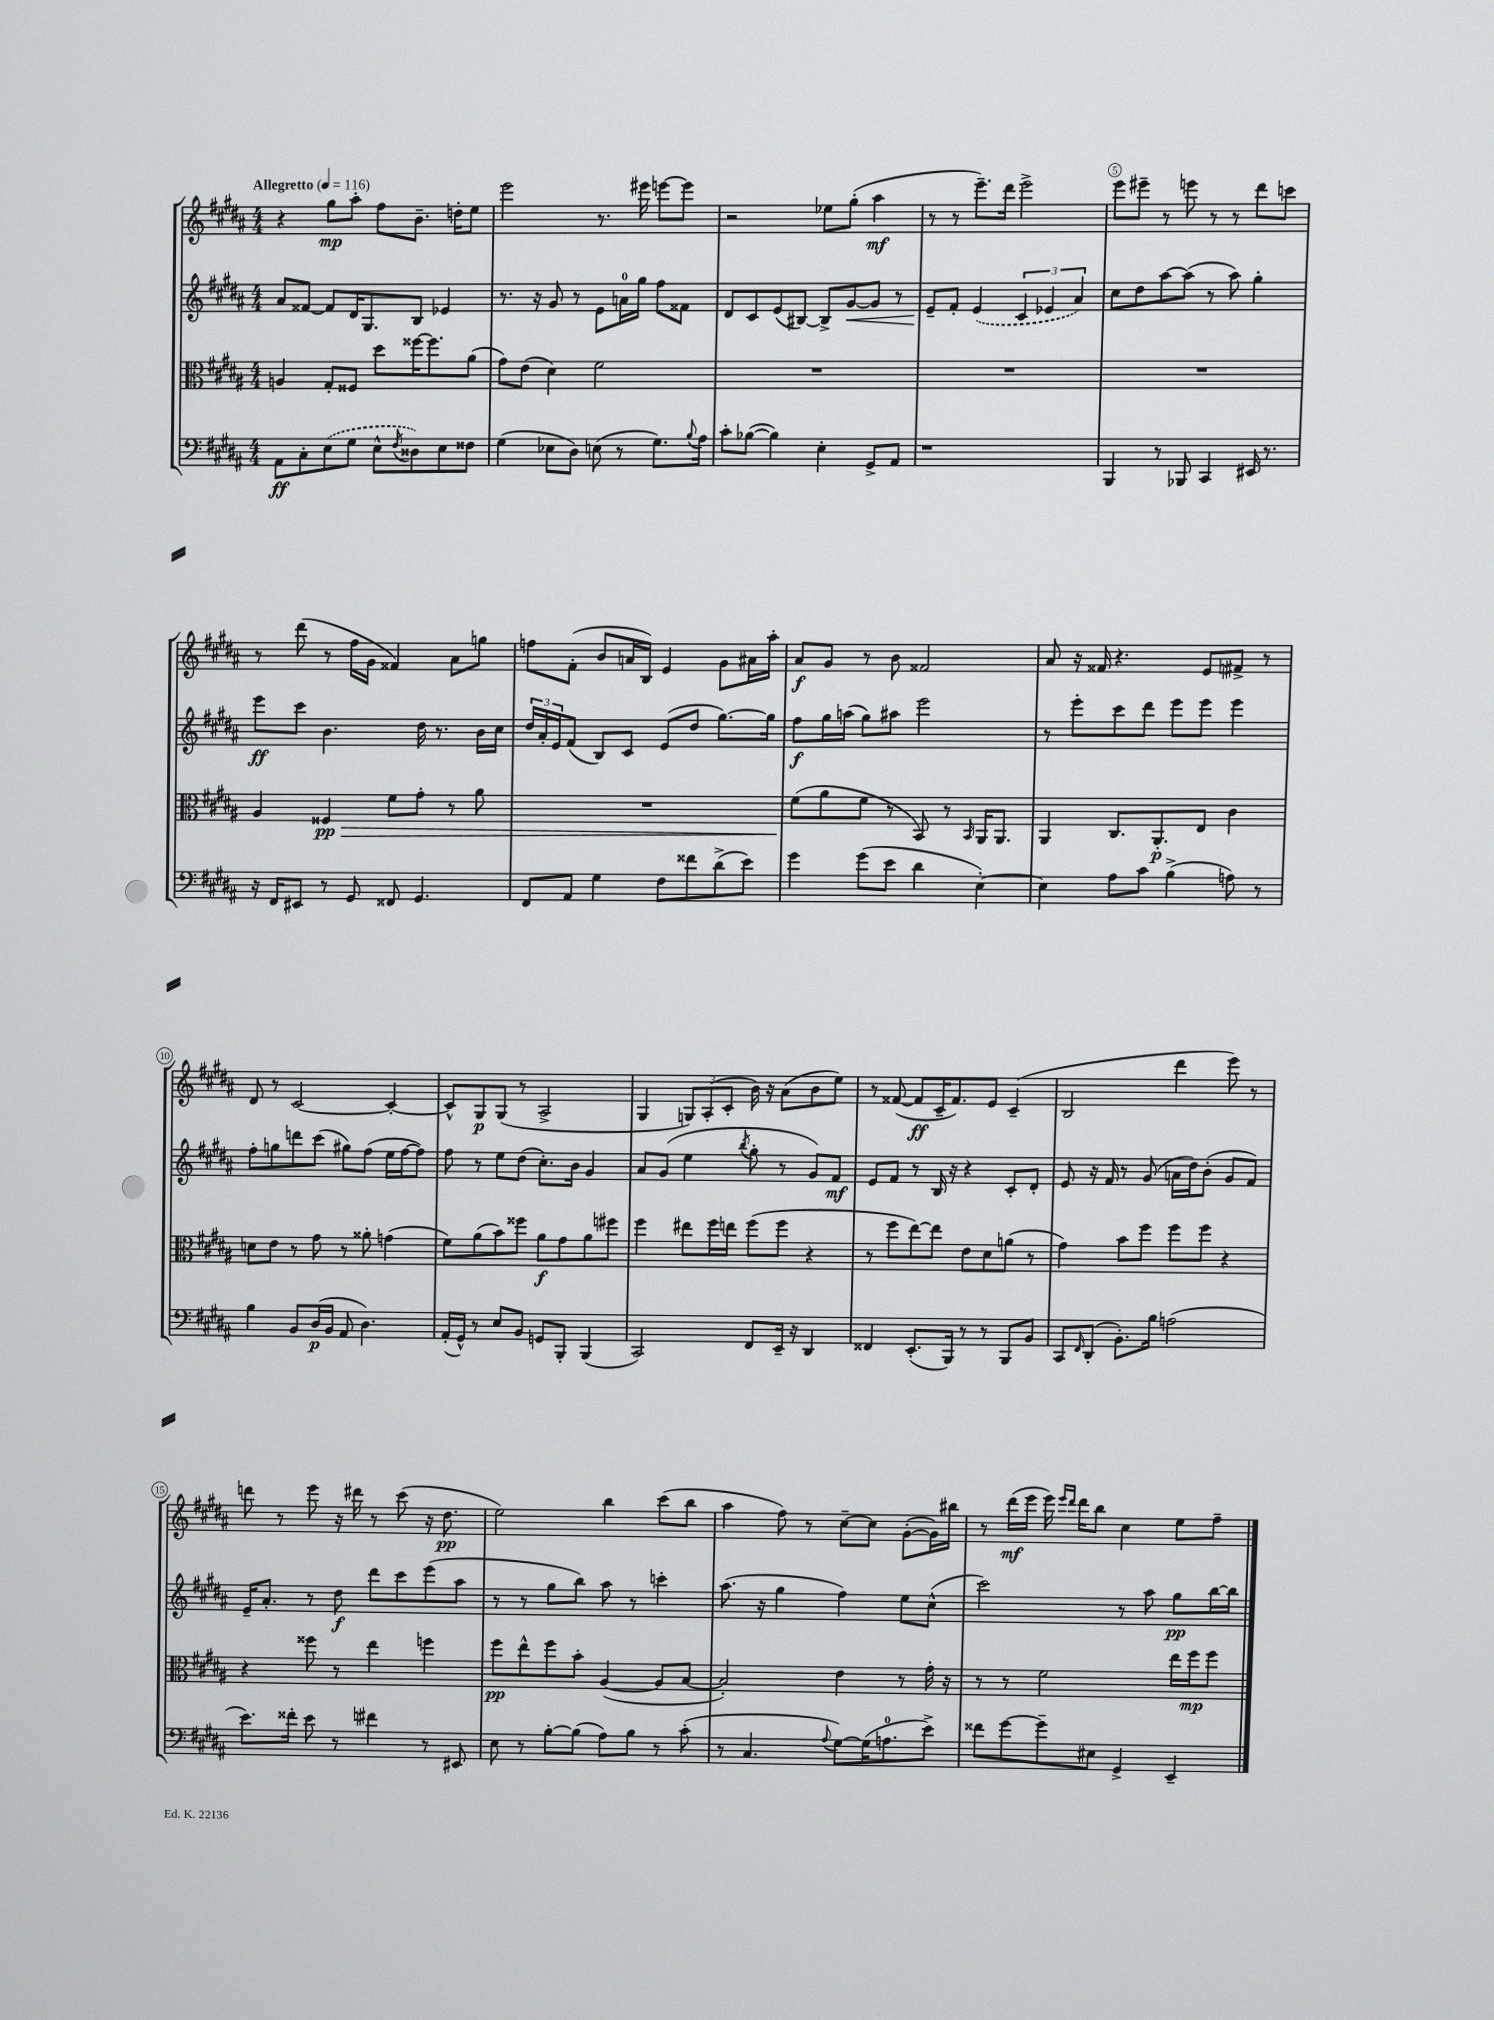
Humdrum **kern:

**kern	**dynam	**kern	**dynam	**kern	**dynam	**kern	**dynam
*part4	*part4	*part3	*part3	*part2	*part2	*part1	*part1
*staff4	*staff4	*staff3	*staff3	*staff2	*staff2	*staff1	*staff1
*clefF4	*	*clefC3	*	*clefG2	*	*clefG2	*
*k[f#c#g#d#a#]	*	*k[f#c#g#d#a#]	*	*k[f#c#g#d#a#]	*	*k[f#c#g#d#a#]	*
*M4/4	*	*M4/4	*	*M4/4	*	*M4/4	*
*MM116	*	*MM116	*	*MM116	*	*MM116	*
=1	=1	=1	=1	=1	=1	=1	=1
!	!	!	!	!	!	!LO:TX:a:B:t=Allegretto	!
8AA#\L	ff	4An/	.	8a#/L	.	4r	.
8C#'\	.	.	.	[8f##X/J	.	.	.
(8E\	.	8G#'/L	.	8f##/L]	.	8gg#\L	mp
8G#\J	.	8F##X/J	.	16d#/K	.	8aa#'\J	.
.	.	.	.	8.G#/	.	.	.
8E^^\L	.	8dd#\L	.	.	.	8ff#\L	.
8qF#/	.	.	.	.	.	.	.
8D##X\)	.	[16ff##X\K	.	8B/J	.	8.b~\J	.
.	.	8.ff##\]	.	.	.	.	.
8E\	.	.	.	4e-X/	.	.	.
.	.	.	.	.	.	16ddn'\KL	.
8F##X\J	.	(8a#\J	.	.	.	8ee\J	.
=2	=2	=2	=2	=2	=2	=2	=2
(4G#\	.	8g#\L)	.	8.r	.	2eee\	.
.	.	(8e\J	.	.	.	.	.
.	.	.	.	16r	.	.	.
8E-X\L	.	4d#\)	.	8g#/	.	.	.
8D#\J)	.	.	.	8r	.	.	.
(8En\	.	2f#\	.	8e\L	.	8.r	.
8r	.	.	.	16an\L	.	.	.
.	.	.	.	16gg#\JJ	.	16eee#X\	.
8.G#\L)	.	.	.	8ff#\L	.	[8eeen\L	.
.	.	.	.	8f##X\J	.	8eee\J]	.
8qqB/	.	.	.	.	.	.	.
16A#\Jk	.	.	.	.	.	.	.
=3	=3	=3	=3	=3	=3	=3	=3
8c#'\L	.	1r	.	8d#/L	.	2r	.
([8B-X\J	.	.	.	8c#/	.	.	.
4B-\])	.	.	.	(8e/	.	.	.
.	.	.	.	[8B#X/J)	.	.	.
4E'\	.	.	.	8B#^/L]	.	8ee-X\L	.
!	!	!	!	!	!LO:HP:b	!	!
.	.	.	.	[8g#/	<	(8gg#'\J	.
8GG#^/L	.	.	.	8g#/J]	.	4aa#\	mf
8AA#/J	.	.	.	8r	.	.	.
=4	=4	=4	=4	=4	=4	=4	=4
1r	.	1r	.	8e~/L	.	8r	.
.	.	.	.	8f#'/J	[	8r	.
.	.	.	.	(4e/	.	8.eee~\L)	.
.	.	.	.	.	.	16ddd#\Jk	.
.	.	.	.	6c#/	.	2eee^\	.
.	.	.	.	6e-X/	.	.	.
.	.	.	.	6a#/)	.	.	.
=5	=5	=5	=5	=5	=5	=5	=5
4BBB/	.	1r	.	8cc#\L	.	8eee\L	.
.	.	.	.	8dd#\	.	8eee#X~\J	.
8r	.	.	.	[8aa#\	.	8r	.
8BBB-X/	.	.	.	(8aa#\J]	.	8eeen\	.
4CC#/	.	.	.	8r	.	8r	.
.	.	.	.	8aa#\)	.	8r	.
16EE#X/	.	.	.	4gg#'\	.	8ddd#\L	.
8.r	.	.	.	.	.	.	.
.	.	.	.	.	.	8cccn\J	.
!!LO:LB:g=z
=6	=6	=6	=6	=6	=6	=6	=6
16r	.	4A#/	.	8eee\L	ff	8r	.
16FF#/KL	.	.	.	.	.	.	.
8EE#X/J	.	.	.	8ccc#\J	.	(8ddd#\	.
!	!	!	!LO:HP:b	!	!	!	!
8r	.	4F##X/	> pp	4.b\	.	8r	.
8GG#/	.	.	.	.	.	16ff#\LL	.
.	.	.	.	.	.	16g#\JJ	.
8FF##X/	.	8f#\L	.	.	.	4f##X/)	.
4.GG#/	.	8g#'\J	.	16dd#\	.	.	.
.	.	.	.	8.r	.	.	.
.	.	8r	.	.	.	8a#\L	.
.	.	8a#\	.	16b\LL	.	8ggn\J	.
.	.	.	.	16cc#\JJ	.	.	.
=7	=7	=7	=7	=7	=7	=7	=7
8FF#/L	.	1r	.	24dd#/LL	.	8ffn\L	.
.	.	.	.	24a#'/	.	.	.
.	.	.	.	24e/J	.	.	.
8AA#/J	.	.	.	(8f#/J	.	(8f#'\J	.
4G#\	.	.	.	8B/L)	.	8b/L	.
.	.	.	.	8c#/J	.	16an/L	.
.	.	.	.	.	.	16B/JJ)	.
8F#\L	.	.	.	(8e/L	.	4e/	.
8f##X\	.	.	.	8dd#/J	.	.	.
(8d#^\	.	.	.	[8.gg#\L)	.	8g#\L	.
8e\J)	.	.	.	.	.	16a#X\L	.
.	.	.	.	16gg#\Jk]	.	16aa#'\JJ	.
=8	=8	=8	=8	=8	=8	=8	=8
4g#\	.	(8f#\L	.	8ff#\L	f	8a#/L	f
.	.	8a#\	]	16gg#\L	.	8g#/J	.
.	.	.	.	(16aan\JJ	.	.	.
(8g#\L	.	8f#\J	.	8gg#\L)	.	8r	.
8e\J	.	8r	.	8aa#X\J	.	8b\	.
4d#\	.	8BB/)	.	2eee\	.	2f##X/	.
.	.	8r	.	.	.	.	.
.	.	16qqBB/	.	.	.	.	.
[4E'\)	.	16AA#/KL	.	.	.	.	.
.	.	8.AA#/J	.	.	.	.	.
=9	=9	=9	=9	=9	=9	=9	=9
4E\]	.	4AA#/	.	8r	.	8a#/	.
.	.	.	.	8eee'\L	.	16r	.
.	.	.	.	.	.	16f##X/	.
8A#\L	.	8.C#/L	.	8ccc#\	.	4.r	.
8c#\J	.	.	.	8ddd#\J	.	.	.
.	.	8.AA#'/	p	.	.	.	.
(4B^\	.	.	.	8eee\L	.	.	.
.	.	8E/J	.	8eee\J	.	8e/L	.
8An\)	.	4c#\	.	4eee\	.	8f#X^/J	.
8r	.	.	.	.	.	8r	.
!!LO:LB:g=z
=10	=10	=10	=10	=10	=10	=10	=10
4B\	.	8dn\L	.	8ff#'\L	.	8d#/	.
.	.	8e\J	.	8ggn\	.	8r	.
8BB/L	.	8r	.	8dddn\	.	[2c#/	.
(16D#/L	p	8g#\	.	(8ccc#\J	.	.	.
16BB/JJ	.	.	.	.	.	.	.
8AA#/	.	8r	.	8gg#X\L)	.	.	.
4.D#\)	.	8a##X'\	.	(8ff#\J	.	.	.
.	.	(4gn\	.	16ee\LL	.	4c#'/_	.
.	.	.	.	[16ff#\J	.	.	.
.	.	.	.	8ff#\J])	.	.	.
=11	=11	=11	=11	=11	=11	=11	=11
(16AA#'/LL	.	8f#\L)	.	8ff#\	.	8c#^^/L]	.
16GG#^^/JJ)	.	.	.	.	.	.	.
8r	.	(8a#\	.	8r	.	8G#/	p
8E/L	.	8b\)	.	8ee\L	.	(8G#/J	.
8BB/J	.	8ff##X\J	.	(8dd#\J	.	8r	.
8GGn/L	.	8a#\L	f	8.cc#'\L)	.	2A#^/	.
8BBB'/J	.	8g#\	.	.	.	.	.
.	.	.	.	16b\Jk	.	.	.
(4BBB/	.	8a#\	.	4g#/	.	.	.
.	.	8ff#X\J	.	.	.	.	.
=12	=12	=12	=12	=12	=12	=12	=12
2CC#/)	.	4ff#\	.	8a#/L	.	4G#/	.
.	.	.	.	(8g#/J	.	.	.
.	.	8ee#X\L	.	4ee\	.	12Gn/L)	.
.	.	.	.	.	.	(12A#'/	.
.	.	16ff#\L	.	.	.	.	.
.	.	.	.	.	.	12c#'/J	.
.	.	16een\JJ	.	.	.	.	.
.	.	.	.	8qbb/	.	.	.
8FF#/L	.	(8ff#\L	.	8gg#'\	.	16b\)	.
.	.	.	.	.	.	16r	.
16EE~/Jk	.	8ff#\J	.	8r	.	(8a#\L	.
16r	.	.	.	.	.	.	.
4DD#/	.	4r	.	8g#/L)	.	8b\	.
.	.	.	.	8f#/J	mf	8ee\J)	.
=13	=13	=13	=13	=13	=13	=13	=13
4FF##X/	.	8r	.	8e/L	.	8r	.
.	.	8ff#\L	.	8f#/J	.	([8f##X/	.
(8.EE'/L	.	[8ee\)	.	8r	.	8f##/L]	ff
.	.	8ee\J]	.	16B/	.	16c#~/K	.
16BBB/Jk)	.	.	.	16r	.	8.f##/)	.
8r	.	8e\L	.	4r	.	.	.
8r	.	8d#\	.	.	.	8e/J	.
8BBB/L	.	(8an\J	.	8c#'/L	.	(4c#~/	.
8BB/J	.	8r	.	8d#'/J	.	.	.
=14	=14	=14	=14	=14	=14	=14	=14
8CC#/L	.	4g#\)	.	8e/	.	2B/	.
16qqFF#/	.	.	.	.	.	.	.
(8DD#'/J	.	.	.	16r	.	.	.
.	.	.	.	16f#/	.	.	.
8.BB'\L)	.	8b\L	.	8r	.	.	.
.	.	8ff#\J	.	(8g#/	.	.	.
16B\Jk	.	.	.	.	.	.	.
(2An\	.	8ff#\L	.	16an\LL	.	4ddd#\	.
.	.	.	.	16dd#\J)	.	.	.
.	.	8ff#\J	.	(8b'\J	.	.	.
.	.	4r	.	8g#/L	.	8eee\)	.
.	.	.	.	8f#/J)	.	8r	.
!!LO:LB:g=z
=15	=15	=15	=15	=15	=15	=15	=15
8.e\L)	.	4r	.	16e~/KL	.	8dddn\	.
.	.	.	.	8.a#'/J	.	.	.
.	.	.	.	.	.	8r	.
16f##X'\Jk	.	.	.	.	.	.	.
8e\	.	8ff##X\	.	8r	.	8eee\	.
8r	.	8r	.	8dd#\	f	16r	.
.	.	.	.	.	.	16ddd#X\	.
4f#X\	.	4ee\	.	8ddd#\L	.	8r	.
.	.	.	.	8ccc#\	.	(8ccc#\	.
8r	.	4ffn\	.	(8eee\	.	16r	.
.	.	.	.	.	.	8.dd#\	pp
8EE#X/	.	.	.	8aa#\J	.	.	.
=16	=16	=16	=16	=16	=16	=16	=16
8E\	.	8ff#\L	pp	8r	.	2ee\)	.
8r	.	8ee^^\	.	8r	.	.	.
[8B'\L	.	8ff#\	.	8gg#\L	.	.	.
(8B\J]	.	8b'\J	.	8bb\J)	.	.	.
8A#\L)	.	([4A#/	.	8aa#\	.	4bb\	.
8B\J	.	.	.	8r	.	.	.
8r	.	8A#/L]	.	4cccn'\	.	(8ccc#\L	.
(8c#'\	.	[8B/J	.	.	.	8bb\J	.
=17	=17	=17	=17	=17	=17	=17	=17
8r	.	2B'/])	.	(8.aa#\	.	4aa#\	.
4.C#/	.	.	.	.	.	.	.
.	.	.	.	16r	.	.	.
.	.	.	.	4gg#\	.	8ff#\)	.
.	.	.	.	.	.	8r	.
8qqA#/	.	.	.	.	.	.	.
[8G#\L)	.	4e\	.	4ff#\)	.	[8cc#~\L	.
(16G#\K]	.	.	.	.	.	8cc#\J]	.
8.An\	.	.	.	.	.	.	.
.	.	8r	.	8ee\L	.	([8g#'\L	.
8e^\J)	.	16g#'\	.	(8cc#^^\J	.	16g#\L])	.
.	.	16r	.	.	.	16bb#X\JJ	.
=18	=18	=18	=18	=18	=18	=18	=18
8f##X\L	.	8r	.	2ccc#\)	.	8r	.
[8g#\	.	8r	.	.	.	(16ddd#\LL	mf
.	.	.	.	.	.	16eee\JJ	.
8g#~\]	.	2f#\	.	.	.	16eee\)	.
.	.	.	.	.	.	16qqeee/LL	.
.	.	.	.	.	.	16qqddd#/JJ	.
.	.	.	.	.	.	16ddd#\KL	.
8E#X\J	.	.	.	.	.	8bb\J	.
4GG#^/	.	.	.	8r	.	4cc#\	.
.	.	.	.	8aa#\	.	.	.
4EE~/	.	16ee\LL	.	8gg#\L	pp	8ee\L	.
.	.	16ff#\J	mp	.	.	.	.
.	.	8ff#\J	.	[16bb\L	.	8ff#~\J	.
.	.	.	.	16bb\JJ]	.	.	.
==	==	==	==	==	==	==	==
*-	*-	*-	*-	*-	*-	*-	*-
